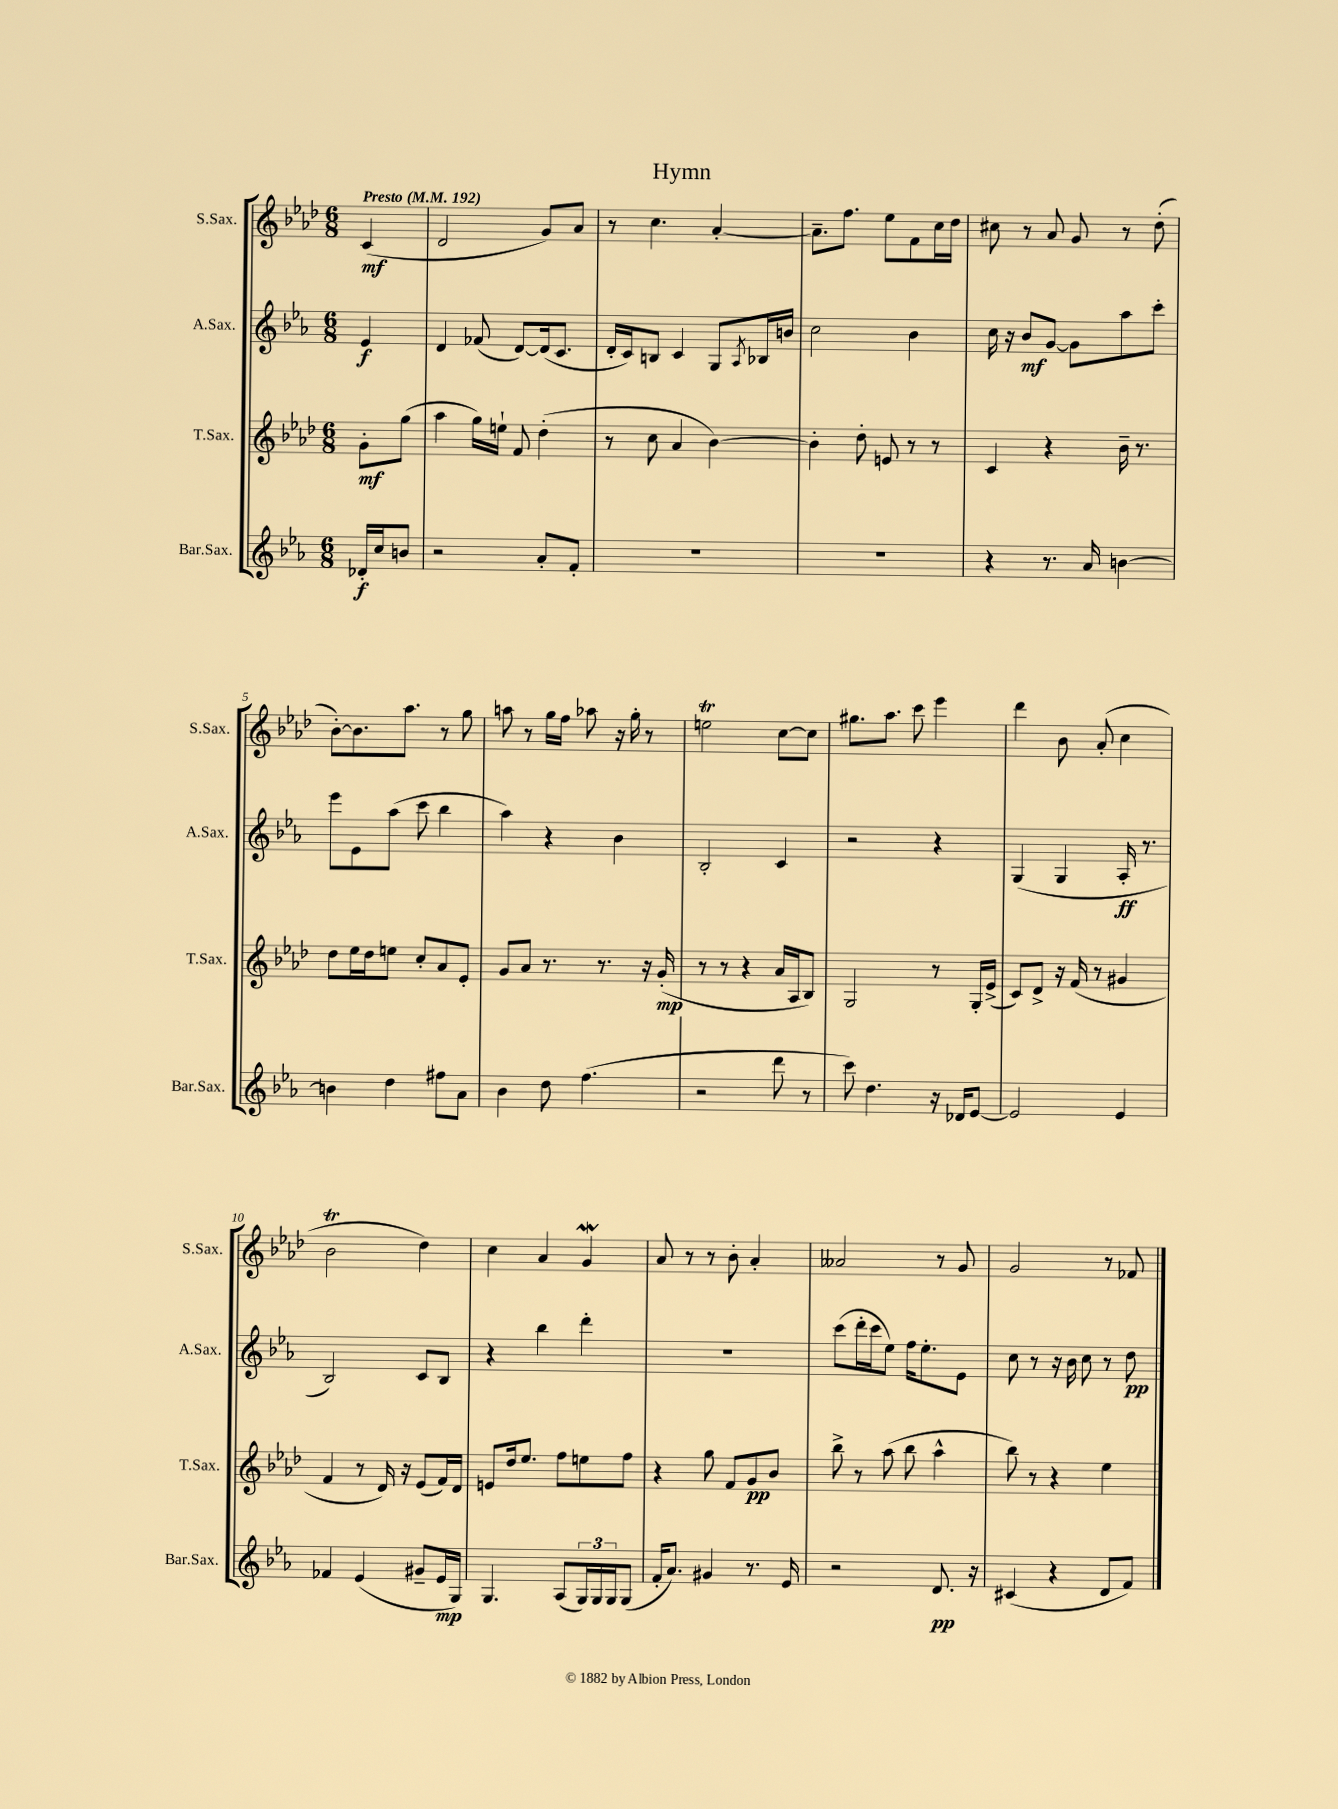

**kern	**kern	**kern	**kern
*staff4	*staff3	*staff2	*staff1
*clefG2	*clefG2	*clefG2	*clefG2
*k[b-e-a-]	*k[b-e-a-d-]	*k[b-e-a-]	*k[b-e-a-d-]
*M6/8	*M6/8	*M6/8	*M6/8
*MM192	*MM192	*MM192	*MM192
16d-'/LL	8g'\L	4e-/	(4c/
16cc/J	.	.	.
8b/J	(8gg\J	.	.
=	=	=	=
2r	4aa-\	4d/	2d-/
.	16gg\LL)	(8f-/	.
.	16ee`\JJ	.	.
.	8f/	[8d/L)	.
8a-'/L	(4dd-'\	(16d/]k	8g/L)
.	.	8.c/J	.
8f'/J	.	.	8a-/J
=	=	=	=
2.r	8r	16d'/LL	8r
.	.	16c/J)	.
.	8cc\	8B/J	4.cc\
.	4a-/	4c/	.
.	[4b-\)	8G/L	[4a-'/
.	.	8qA-/	.
.	.	16B-/L	.
.	.	16b/JJ	.
=	=	=	=
2.r	4b-'\]	2cc\	8.a-~\]L
.	.	.	8.ff\J
.	8dd-'\	.	.
.	8e/	.	8ee-\L
.	8r	4b-\	8f\
.	8r	.	16cc\L
.	.	.	16dd-\JJ
=	=	=	=
4r	4c/	16cc\	8cc#\
.	.	16r	.
.	.	8b-/L	8r
8.r	4r	[8g/J	8a-/
.	.	8g\]L	8g/
16a-/	.	.	.
[4b\	16b-~\	8aa-\	8r
.	8.r	.	.
.	.	8ccc'\J	(8dd-'\
=	=	=	=
4b\]	8dd-\L	8eee-\L	[8b-'\L)
.	16ee-\L	8e-\	8.b-\]
.	16dd-\J	.	.
4dd\	8ee\J	(8aa-\J	.
.	.	.	8.aa-\J
.	8cc'/L	8ccc\	.
8ff#\L	8a-/	4bb-\	8r
8a-\J	8e-'/J	.	8gg\
=	=	=	=
4b-\	8g/L	4aa-\)	8aa\
.	8a-/J	.	8r
8dd\	8.r	4r	16gg\LL
.	.	.	16ff\JJ
(4.ff\	.	.	8aa-\
.	8.r	.	.
.	.	4b-\	16r
.	.	.	16gg'\
.	16r	.	8r
.	(16g'/	.	.
=	=	=	=
2r	8r	2B-'/	2ee\
.	8r	.	.
.	4r	.	.
8ddd\	16a-/LL	4c/	[8cc\L
.	16A-/J	.	.
8r	8B-/J)	.	8cc\]J
=	=	=	=
8ccc\)	2G/	2r	8.gg#\L
4.dd\	.	.	.
.	.	.	8.aa-\J
.	.	.	8ccc\
16r	8r	4r	4eee-\
16d-/LK	.	.	.
[8e-/J	16G'/LL	.	.
.	(16e-^/JJ	.	.
=	=	=	=
2e-/]	8c/L)	(4G/	4ddd-\
.	8d-^/J	.	.
.	16r	4G/	8b-\
.	(16f/	.	.
.	8r	.	(8a-'/
4e-/	4g#/	16A-'/	4cc\
.	.	8.r	.
=	=	=	=
4f-/	4f/	2B-/)	2b-\
(4e-/	8r	.	.
.	16d-/)	.	.
.	16r	.	.
8g#~/L	(8e-/L	8c/L	4dd-\)
16e-/L	16f/L)	8B-/J	.
16G/JJ)	16d-/JJ	.	.
=	=	=	=
4.G/	8e/L	4r	4cc\
.	16dd-/k	.	.
.	8.ee-/J	.	.
.	.	4bb-\	4a-/
(8A-/L	8ff\L	.	.
24G/L)	8ee\	4ddd'\	4g/
24G/	.	.	.
24G/J	.	.	.
(8G/J	8ff\J	.	.
=	=	=	=
16f'/LK	4r	2.r	8a-/
8.a-/J)	.	.	.
.	.	.	8r
4g#/	8gg\	.	8r
.	8f/L	.	8b-'\
8.r	8g/	.	4a-'/
.	8b-/J	.	.
16e-/	.	.	.
=	=	=	=
2r	8bb-^\	(8ccc\L	2a--/
.	8r	16ddd'\L	.
.	.	16ccc\J	.
.	(8aa-\	8ee-\J)	.
.	8bb-\	16ff\LK	.
.	.	8.ee-'\	.
8.d/	4aa-^^\	.	8r
.	.	8e-\J	8g/
16r	.	.	.
=	=	=	=
(4c#/	8bb-\)	8cc\	2g/
.	8r	8r	.
4r	4r	16r	.
.	.	16b-\	.
.	.	8cc\	.
8d/L	4ee-\	8r	8r
8f/J)	.	8dd\	8f-/
==	==	==	==
*-	*-	*-	*-
